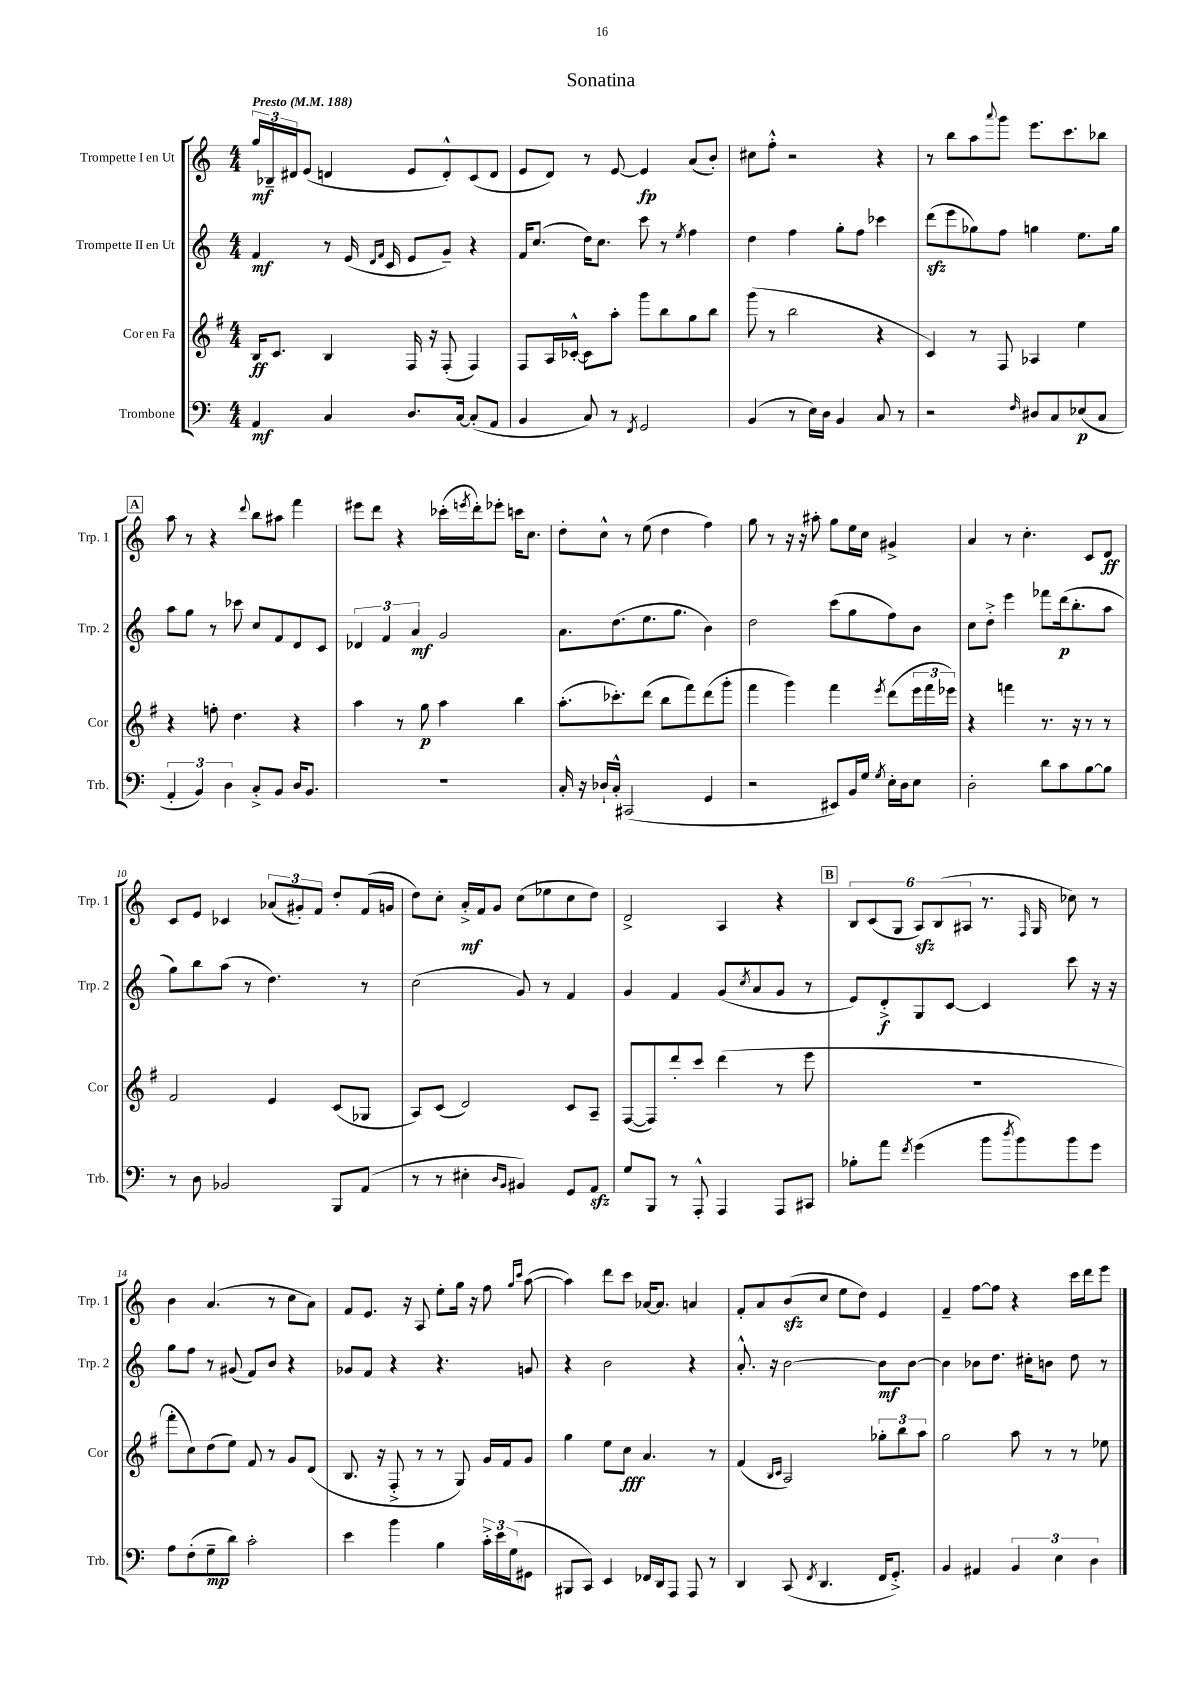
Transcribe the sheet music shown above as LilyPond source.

\header { title = "Sonatina" }
<<
\new StaffGroup <<
\new Staff = "s0" \with { instrumentName = "Trompette I en Ut" shortInstrumentName = "Trp. 1" } {
    \clef treble \key c \major \numericTimeSignature \time 4/4 \tempo "Presto" 4 = 188
    \tuplet 3/2 { g''16\mf bes16-- dis'16 } e'8( d'4 e'8 d'8-.-^) c'8( d'8 |
    e'8 d'8) r8 e'8~ e'4\fp a'8( b'8-.) |
    cis''8 f''8-.-^ r2 r4 |
    r8 b''8 a''8 \appoggiatura { a'''8 } g'''8 e'''8. c'''8. bes''8 |
    \mark \markup { \box "A" } a''8 r8 r4 \appoggiatura { d'''8 } b''8 ais''8 f'''4 |
    eis'''8 d'''8 r4 ces'''16-.( \acciaccatura { e'''8 } d'''16-.) ees'''8-. c'''16 c''8. |
    d''8-. c''8-^ r8 e''8( d''4 f''4) |
    g''8 r8 r16 r16 ais''8-. g''8 e''16 c''16 gis'4-> |
    a'4 r8 c''4.-. c'8 d'8\ff |
    c'8 e'8 ces'4 \tuplet 3/2 { aes'8( gis'8-.) f'8 } d''8-. f'16( g'16 |
    d''8) c''8-. a'16-.->\mf f'16 g'8 c''8( ees''8 c''8 d''8) |
    d'2-> a4 r4 |
    \mark \markup { \box "B" } \tuplet 6/4 { b8 c'8( g8 a8\sfz) b8( ais8 } r8. \grace { f16 } g16 ces''8) r8 |
    b'4 a'4.( r8 c''8 a'8) |
    f'8 e'8. r16 a8 e''8-. g''16 r16 f''8 \grace { g''16 c'''16 } a''8~( |
    a''4) d'''8 c'''8 aes'16~ aes'8. a'4 |
    f'8-. a'8 b'8\sfz( c''8 e''8 d''8) e'4 |
    f'4-- f''8~ f''8 r4 c'''16 d'''16 e'''8 \bar "|." |
}
\new Staff = "s1" \with { instrumentName = "Trompette II en Ut" shortInstrumentName = "Trp. 2" } {
    \clef treble \key c \major \numericTimeSignature \time 4/4
    f'4\mf r8 e'16( \grace { d'16 f'16 } c'16 e'8 g'8--) r4 |
    f'16 c''8.( d''16) c''8. c'''8 r8 \acciaccatura { e''8 } f''4 |
    d''4 f''4 g''8-. f''8 ces'''4 |
    d'''8\sfz( e'''8 ges''8) f''8 g''4 e''8. g''16 |
    \mark \markup { \box "A" } a''8 g''8 r8 ces'''8 c''8 f'8 d'8 c'8 |
    \tuplet 3/2 { des'4 f'4 a'4\mf } g'2 |
    a'8. d''8.( e''8. g''8. b'4) |
    d''2 c'''8( g''8 f''8) b'8 |
    c''8 d''8-.-> e'''4 fes'''8 d'''16\p( b''8.-. a''8 |
    g''8) b''8 a''8( r8 d''4.) r8 |
    c''2( g'8) r8 f'4 |
    g'4 f'4 g'8( \acciaccatura { c''8 } a'8 g'8 r8 |
    \mark \markup { \box "B" } e'8) d'8-.->\f g8 c'8~ c'4 c'''8 r16 r16 |
    g''8 f''8 r8 gis'8( f'8) b'8 r4 |
    ges'8 f'8 r4 r4. g'8 |
    r4 b'2 r4 |
    a'8.-.-^ r16 b'2~ b'8\mf b'8~ |
    b'4 bes'8 d''8. cis''16-. b'8 d''8 r8 \bar "|." |
}
\new Staff = "s2" \with { instrumentName = "Cor en Fa" shortInstrumentName = "Cor" } {
    \clef treble \key g \major \numericTimeSignature \time 4/4
    b16\ff c'8. b4 fis16 r16 fis8-.( fis4) |
    fis8 a16 ces'16~-.-^ ces'8 a''8-. g'''8 b''8 g''8 b''8 |
    g'''8( r8 b''2 r4 |
    c'4) r8 fis8 aes4 e''4 |
    \mark \markup { \box "A" } r4 f''8-. d''4. r4 |
    a''4 r8 g''8\p a''4 b''4 |
    a''8.-.( ces'''8.-.) d'''8( b''8 fis'''8) d'''8( g'''8-. |
    fis'''4 g'''4) fis'''4 \acciaccatura { e'''8 } d'''8( \tuplet 3/2 { e'''16 fis'''16 ees'''16) } |
    r4 f'''4 r8. r16 r8 r8 |
    fis'2 e'4 c'8( ges8 |
    a8) c'8( d'2) c'8 a8-- |
    fis8~( fis8) d'''8-. c'''8 d'''4( r8 e'''8 |
    \mark \markup { \box "B" } R1 |
    fis'''8-. c''8) d''8( e''8) fis'8 r8 g'8 d'8( |
    b8. r16 fis8-.-> r8 r8 g8) g'16 fis'16 g'8 |
    g''4 e''8 c''8\fff a'4. r8 |
    fis'4( \grace { b16 c'16 } a2) \tuplet 3/2 { ges''8-. b''8 a''8 } |
    g''2 a''8 r8 r8 ees''8 \bar "|." |
}
\new Staff = "s3" \with { instrumentName = "Trombone" shortInstrumentName = "Trb." } {
    \clef bass \key c \major \numericTimeSignature \time 4/4
    a,4\mf c4 d8. c16~ c8-.( a,8 |
    b,4 c8) r8 \acciaccatura { f,8 } g,2 |
    b,4( r8 e16) d16 b,4 c8 r8 |
    r2 \grace { f16 } dis8 c8 ees8\p( c8 |
    \mark \markup { \box "A" } \tuplet 3/2 { a,4-. b,4) d4 } c8-.-> b,8 d16 b,8. |
    R1 |
    c16-. r16 des16-! c16-.-^ cis,2( g,4 |
    r2 eis,8) b,16 g16 \acciaccatura { g8 } e16-. d16 e8 |
    d2-. d'8 c'8 b8~ b8 |
    r8 d8 bes,2 b,,8 a,8( |
    r8 r8 eis4-. \grace { d16 b,16 } bis,4) g,8 a,8\sfz |
    g8 b,,8 r8 a,,8-.-^ a,,4 a,,8 cis,8 |
    \mark \markup { \box "B" } bes8-. a'8 \acciaccatura { f'8 } g'4( b'8 \acciaccatura { d''8 } b'8) b'8 g'8 |
    a8 f8-.( g8--\mp d'8) c'2-. |
    e'4 b'4 b4 \tuplet 3/2 { c'16-.-> e'16 g16( } gis,8 |
    bis,,8 c,8) e,4 fes,16 d,16 a,,8 a,,8 r8 |
    d,4 c,8( \acciaccatura { f,8 } d,4. f,16 g,8.-.->) |
    b,4 ais,4 \tuplet 3/2 { b,4 e4 d4 } \bar "|." |
}
>>
>>
